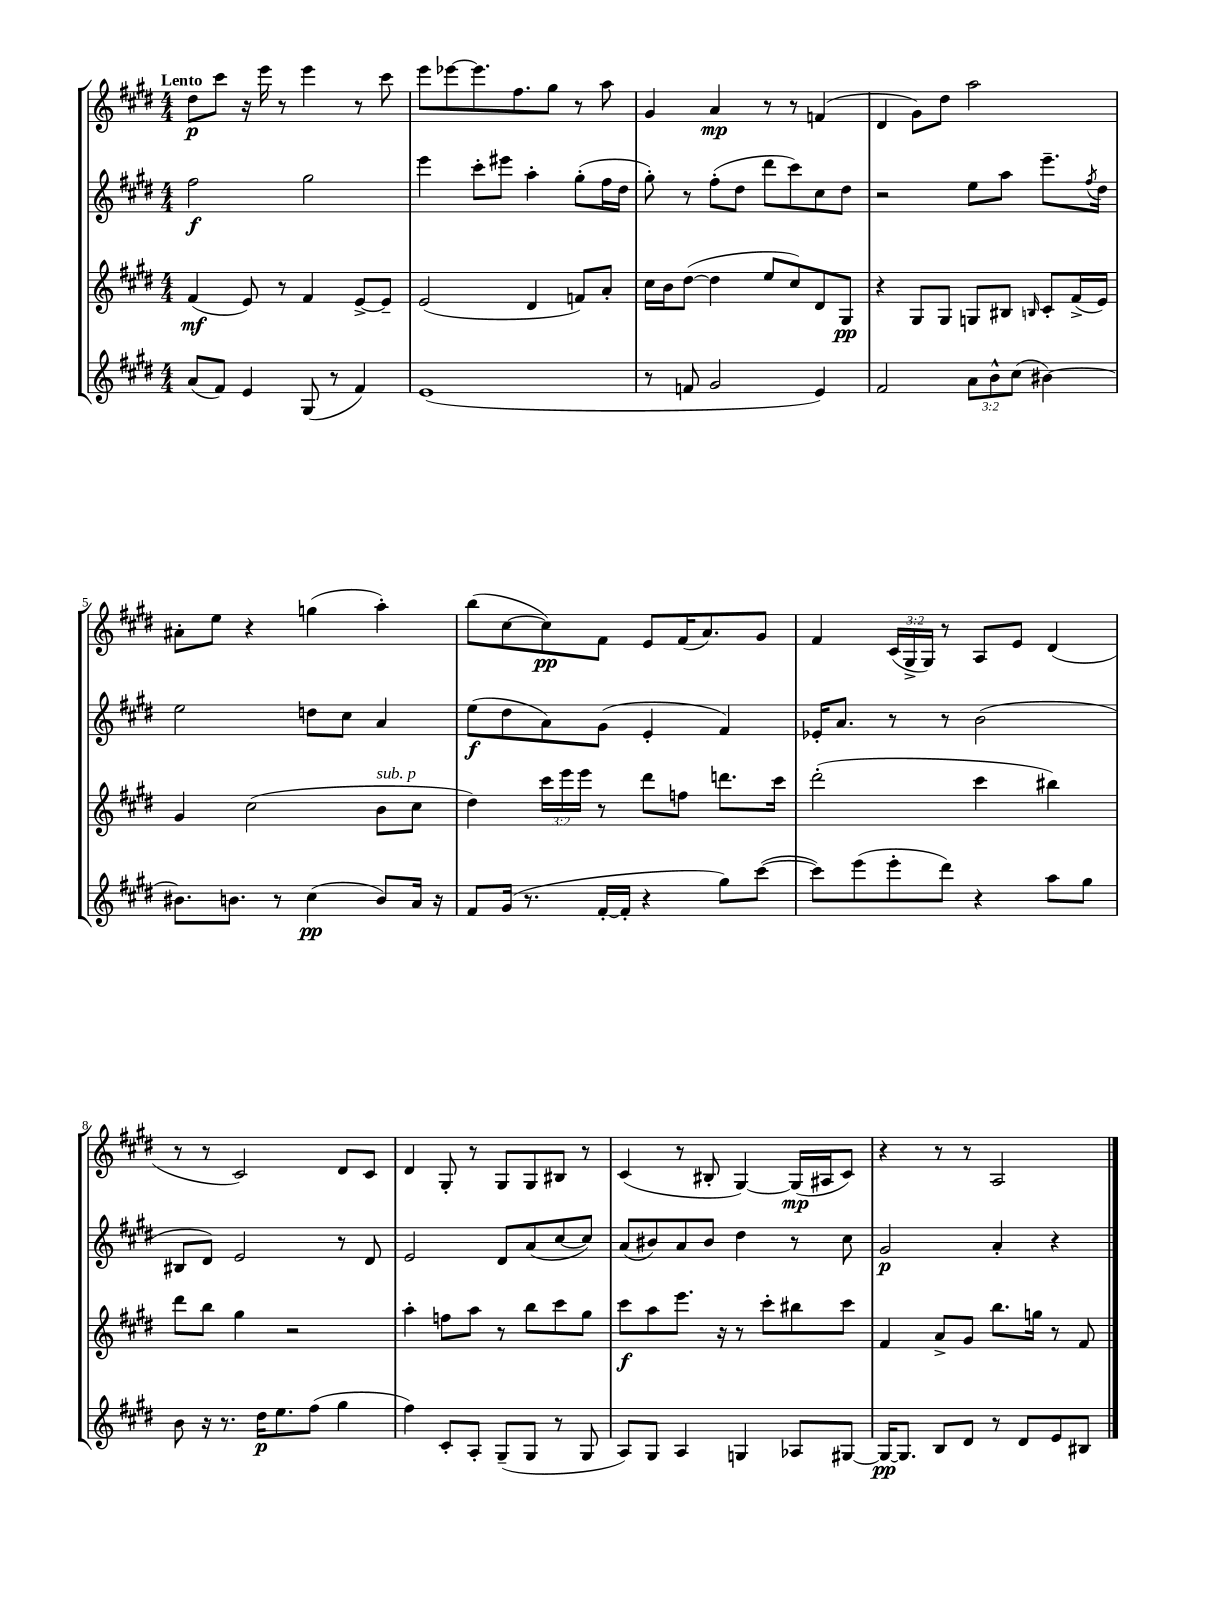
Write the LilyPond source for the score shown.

<<
\new StaffGroup <<
\new Staff = "s0" {
    \clef treble \key e \major \numericTimeSignature \time 4/4 \override Staff.TupletNumber.text = #tuplet-number::calc-fraction-text \tempo "Lento"
    dis''8\p cis'''8 r16 e'''16 r8 e'''4 r8 cis'''8 |
    e'''8 ees'''8~ ees'''8. fis''8. gis''8 r8 a''8 |
    gis'4 a'4\mp r8 r8 f'4( |
    dis'4 gis'8) dis''8 a''2 |
    ais'8-. e''8 r4 g''4( a''4-.) |
    b''8( cis''8~ cis''8\pp) fis'8 e'8 fis'16( a'8.) gis'8 |
    fis'4 \tuplet 3/2 { cis'16( gis16-> gis16) } r8 a8 e'8 dis'4( |
    r8 r8 cis'2) dis'8 cis'8 |
    dis'4 gis8-. r8 gis8 gis8 bis8 r8 |
    cis'4( r8 bis8-. gis4~) gis16\mp( ais16 cis'8) |
    r4 r8 r8 a2 \bar "|." |
}
\new Staff = "s1" {
    \clef treble \key e \major \numericTimeSignature \time 4/4
    fis''2\f gis''2 |
    e'''4 cis'''8-. eis'''8 a''4-. gis''8-.( fis''16 dis''16 |
    gis''8-.) r8 fis''8-.( dis''8 dis'''8 cis'''8) cis''8 dis''8 |
    r2 e''8 a''8 e'''8.-- \acciaccatura { fis''8 } dis''16 |
    e''2 d''8 cis''8 a'4 |
    e''8\f( dis''8 a'8) gis'8( e'4-. fis'4) |
    ees'16-. a'8. r8 r8 b'2( |
    bis8 dis'8) e'2 r8 dis'8 |
    e'2 dis'8 a'8( cis''8~ cis''8) |
    a'8( bis'8) a'8 bis'8 dis''4 r8 cis''8 |
    gis'2\p a'4-. r4 \bar "|." |
}
\new Staff = "s2" {
    \clef treble \key e \major \numericTimeSignature \time 4/4 \override Staff.TupletNumber.text = #tuplet-number::calc-fraction-text
    fis'4\mf( e'8) r8 fis'4 e'8~-> e'8-- |
    e'2( dis'4 f'8) a'8-. |
    cis''16 b'16 dis''8~( dis''4 e''8 cis''8) dis'8 gis8\pp |
    r4 gis8 gis8 g8 bis8 \grace { b16 } cis'8-. fis'16->( e'16) |
    gis'4 cis''2( b'8^\markup { \italic "sub. p" } cis''8 |
    dis''4) \tuplet 3/2 { cis'''16 e'''16 e'''16 } r8 dis'''8 f''8 d'''8. cis'''16 |
    dis'''2-.( cis'''4 bis''4) |
    dis'''8 b''8 gis''4 r2 |
    a''4-. f''8 a''8 r8 b''8 cis'''8 gis''8 |
    cis'''8\f a''8 e'''8. r16 r8 cis'''8-. bis''8 cis'''8 |
    fis'4 a'8-> gis'8 b''8. g''16 r8 fis'8 \bar "|." |
}
\new Staff = "s3" {
    \clef treble \key e \major \numericTimeSignature \time 4/4 \override Staff.TupletNumber.text = #tuplet-number::calc-fraction-text
    a'8( fis'8) e'4 gis8( r8 fis'4) |
    e'1( |
    r8 f'8 gis'2 e'4) |
    fis'2 \tuplet 3/2 { a'8 b'8-^ cis''8( } bis'4~) |
    bis'8. b'8. r8 cis''4\pp( b'8) a'16 r16 |
    fis'8 gis'16( r8. fis'16~-. fis'16-. r4 gis''8) cis'''8~( |
    cis'''8) e'''8( e'''8-. dis'''8) r4 a''8 gis''8 |
    b'8 r16 r8. dis''16\p e''8. fis''8( gis''4 |
    fis''4) cis'8-. a8-. gis8--( gis8 r8 gis8 |
    a8) gis8 a4 g4 aes8 gis8~ |
    gis16~\pp gis8. b8 dis'8 r8 dis'8 e'8 bis8 \bar "|." |
}
>>
>>
